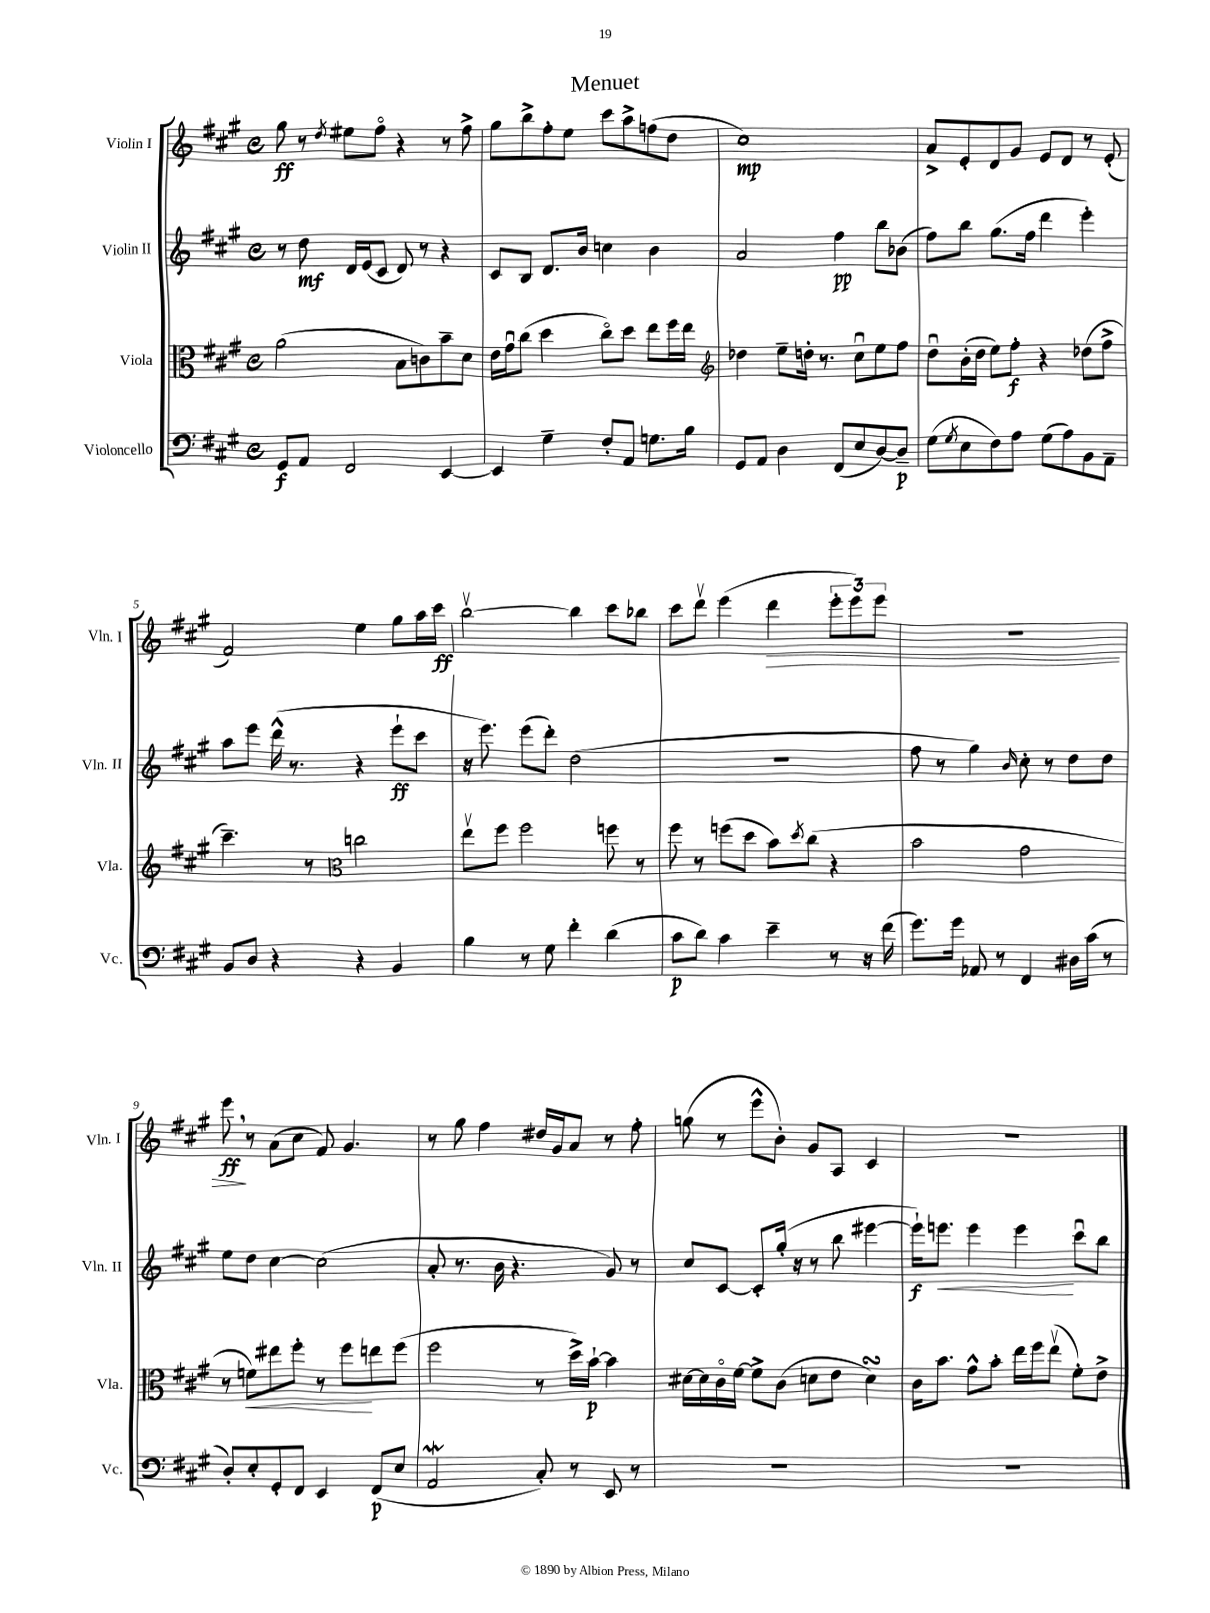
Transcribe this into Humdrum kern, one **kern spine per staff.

**kern	**kern	**kern	**kern
*staff4	*staff3	*staff2	*staff1
*clefF4	*clefC3	*clefG2	*clefG2
*k[f#c#g#]	*k[f#c#g#]	*k[f#c#g#]	*k[f#c#g#]
*M4/4	*M4/4	*M4/4	*M4/4
*met(c)	*met(c)	*met(c)	*met(c)
8GG#	(2a	8r	8gg#
8AA	.	8dd	8r
.	.	.	8qdd
2FF#	.	16d	8ee#
.	.	(16e	.
.	.	8c#	8ff#o
.	8B	8d)	4r
.	8c)	8r	.
[4EE	8b~	4r	8r
.	8d	.	8ff#^
=	=	=	=
4EE]	16e	8c#	8gg#
.	16g#u	.	.
.	(8cc#	8B	8bb^
4G#~	4dd	8.d	8ff#'
.	.	.	8ee
.	.	16b	.
8F#'	8cc#o)	4cc	8ccc#
8AA	8dd	.	8aa^
8.G	8ee	4b	(8ff
.	16ff#	.	8dd
16B	16ee	.	.
=	=	=	=
*	*clefG2	*	*
8GG#	4dd-	2a	1cc#)
8AA	.	.	.
4D	8ee~	.	.
.	16dd'	.	.
.	8.r	.	.
(8FF#	.	4ff#	.
8E	8cc#u	.	.
[8D)	8ee	8bb	.
8D~]	8ff#	(8b-	.
=	=	=	=
(8G#	8ddu	8ff#)	8a^
8qG#	.	.	.
8E	(16b'	8bb	8e'
.	16dd	.	.
8F#)	8ee)	(8.gg#	8d
8A	8ff#'	.	8g#
.	.	16ff#	.
(8G#	4r	4ddd	8e
8A)	.	.	8d
8BB	(8dd-	4eee')	8r
8AA~	8ff#^	.	(8e'
=	=	=	=
8BB	4.ccc#~)	8aa	2f#)
8D	.	8eee	.
4r	.	(16ddd^^	.
.	.	8.r	.
.	8r	.	.
*	*clefC3	*	*
4r	2cc	4r	4ee
4BB	.	8eee`	8gg#
.	.	8ccc#	16aa
.	.	.	16ccc#
=	=	=	=
4B	8eev	16r	[2bbv
.	.	8.eee)	.
.	8ff#	.	.
8r	2ff#	(8eee	.
8G#	.	8ddd')	.
4f#'	.	(2dd	4bb]
(4d	8ff	.	8ccc#
.	8r	.	8bb-
=	=	=	=
8c#	8ff#	1r	8ccc#
8d)	8r	.	8dddv
4c#	(8ff	.	(4eee
.	8dd	.	.
4e~	8b)	.	4ddd
.	8qdd	.	.
.	(8cc#	.	.
8r	4r	.	12eee'
.	.	.	12eee)
16r	.	.	.
.	.	.	12eee
(16f#	.	.	.
=	=	=	=
8.g#)	2b	8ff#	1r
.	.	8r	.
16g#	.	.	.
8AA-	.	4gg#)	.
8r	.	.	.
.	.	16qqb	.
4FF#	2g#	8cc#'	.
.	.	8r	.
16D#	.	8dd	.
(16c#	.	.	.
8r	.	8dd	.
=	=	=	=
8D')	8r	8ee	8eee
8E'	8f)	8dd	8r
8GG#'	8ee#	[4cc#	(8a
8FF#	8ff#'	.	8cc#
4EE	8r	(2cc#]	8f#)
.	8ff#	.	4.g#
(8FF#	8ee	.	.
8E	(8ff#	.	.
=	=	=	=
2AA	2ff#	8a'	8r
.	.	8.r	8gg#
.	.	.	4ff#
.	.	16b	.
.	.	4.r	.
8C#')	8r	.	16dd#
.	.	.	16g#
8r	16dd^)	.	8a
.	[16b`	.	.
8EE	4b]	8g#)	8r
8r	.	8r	8ff#'
=	=	=	=
1r	[16d#	8cc#	(8gg
.	16d#]	.	.
.	16c#o	[8c#	8r
.	[16f#	.	.
.	8f#^]	8c#']	8eee^^
.	(8c#	(16gg#'	8b')
.	.	16r	.
.	8d	8r	8g#
.	8e	8bb	8A
.	4d)	[4eee#	4c#
=	=	=	=
1r	16c#	16eee#`])	1r
.	8.b	8.eee	.
.	8g#^^	4eee	.
.	8b'	.	.
.	16ee	4eee	.
.	16ff#	.	.
.	(8eev	.	.
.	8f#')	8ccc#u	.
.	8e^	8bb	.
==	==	==	==
*-	*-	*-	*-
